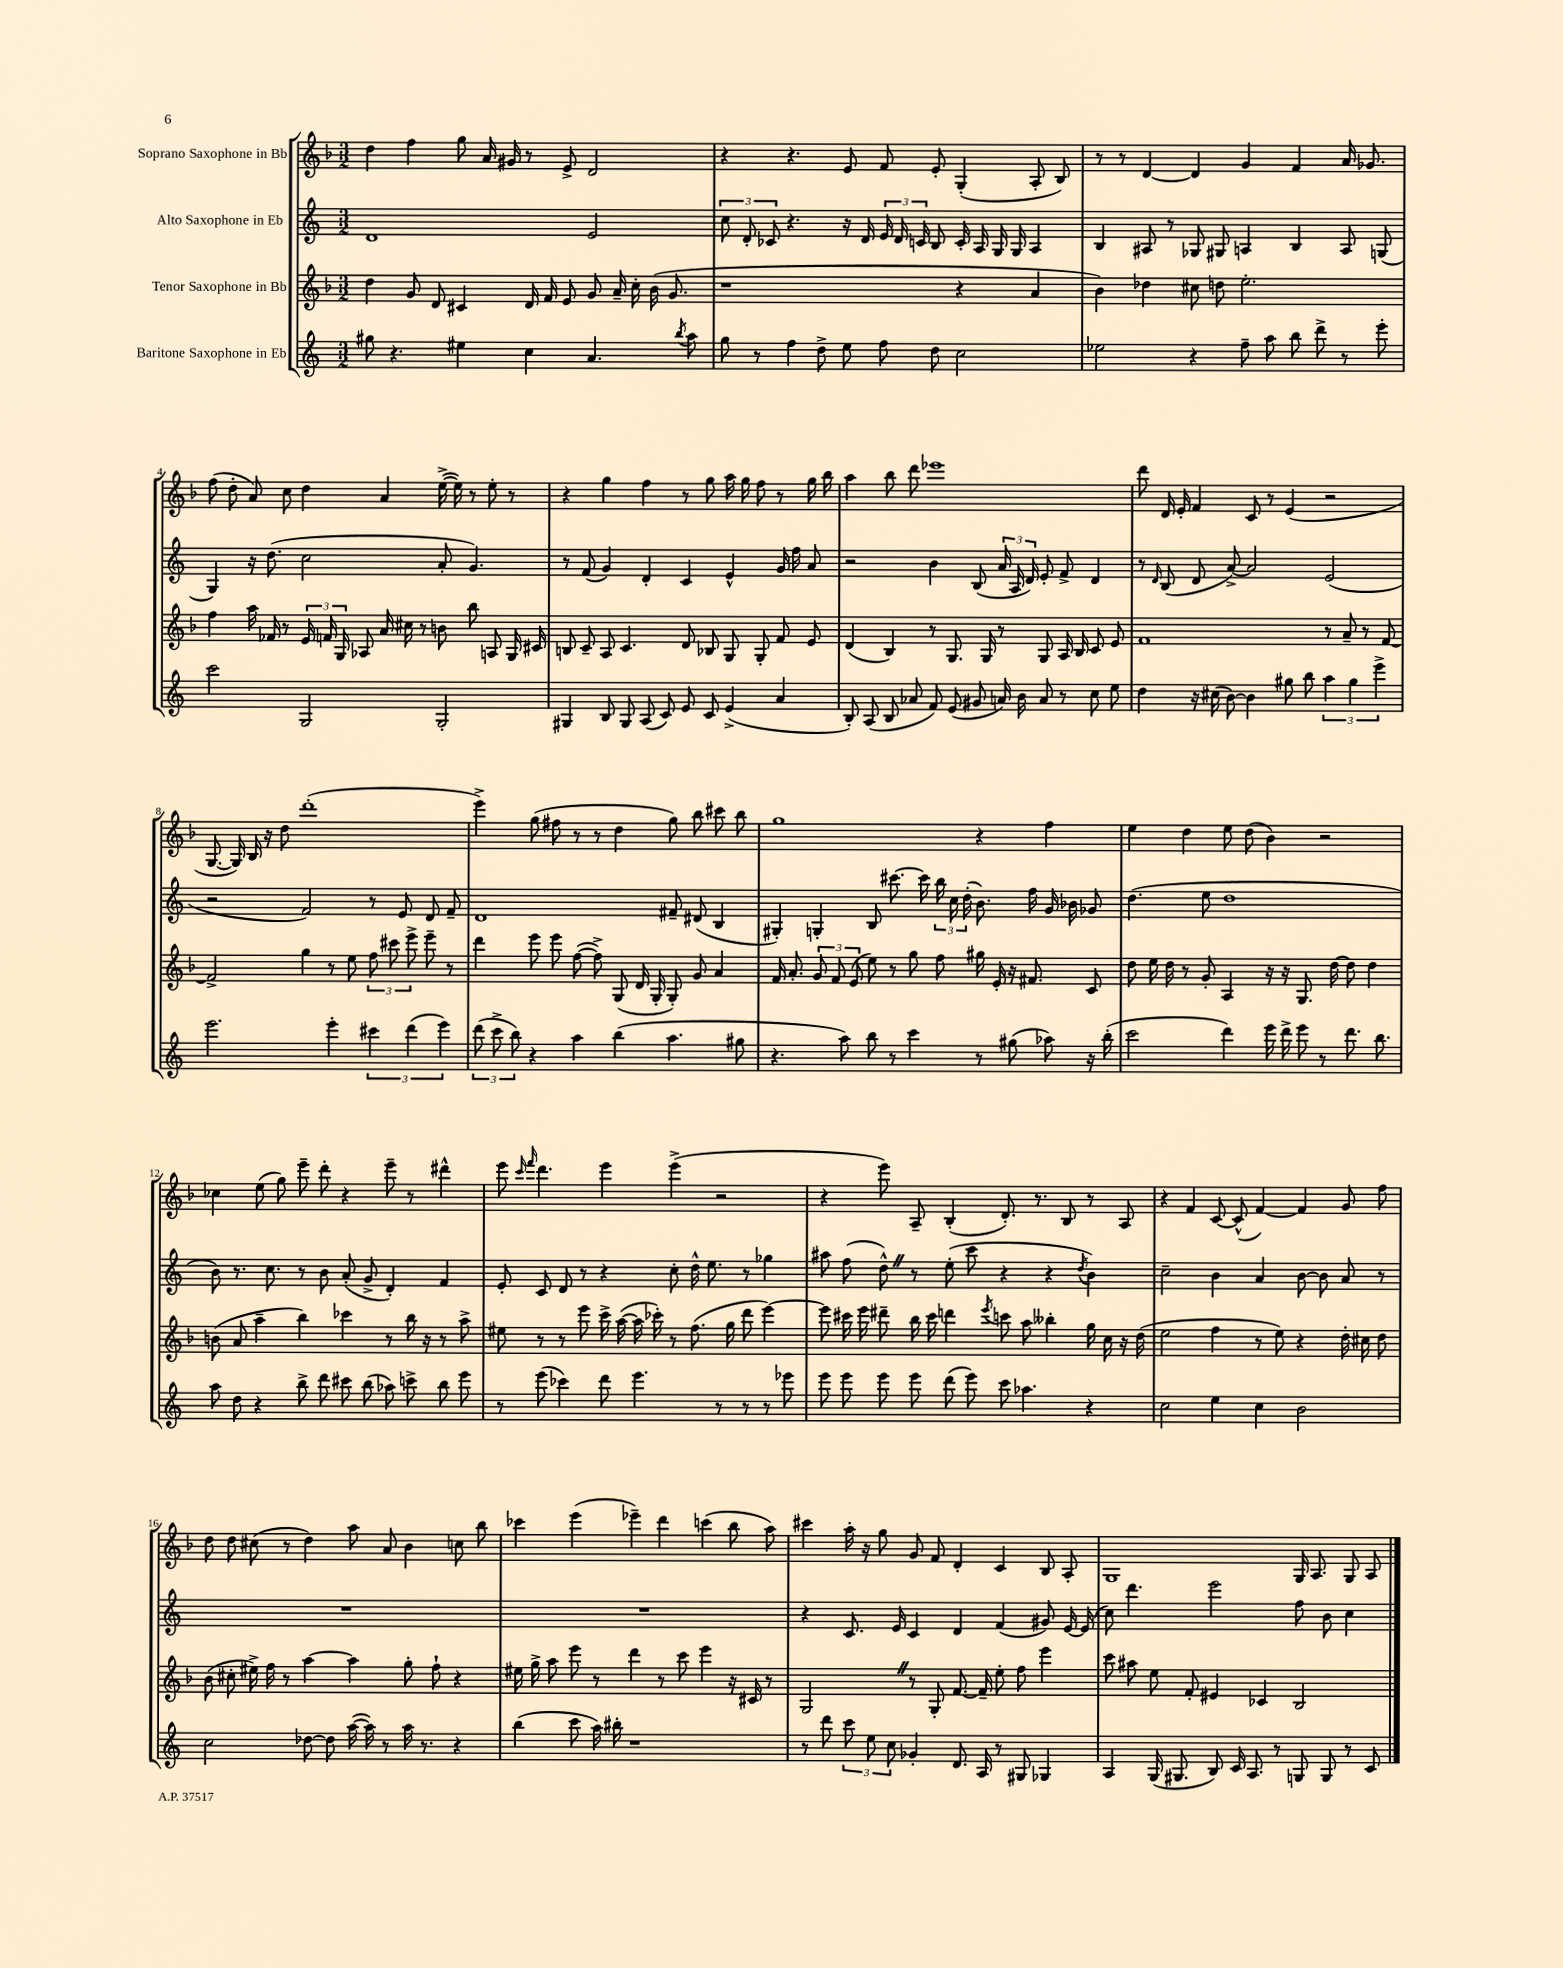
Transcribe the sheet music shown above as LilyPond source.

<<
\new StaffGroup <<
\new Staff = "s0" \with { instrumentName = "Soprano Saxophone in Bb" } {
    \clef treble \key f \major \numericTimeSignature \time 3/2
    \autoBeamOff d''4 f''4 g''8 a'16 gis'16 r8 e'8-> d'2 |
    r4 r4. e'8 f'8 e'8-. g4-.( a8-. bes8) |
    r8 r8 d'4~ d'4 g'4 f'4 a'16 ges'8. |
    f''8( d''8-. a'8) c''8 d''4 a'4 e''16~->( e''16) r8 e''8-. r8 |
    r4 g''4 f''4 r8 g''8 a''16 g''16 f''8 r8 g''16 bes''16 |
    a''4 bes''8 d'''8 ees'''1 |
    d'''8 d'16 e'16-. f'4 c'8 r8 e'4( r2 |
    g8.~ g16) bes16 r16 d''8 d'''1-.( |
    e'''4->) g''8( fis''8 r8 r8 d''4 g''8) bes''8 cis'''8 bes''8 |
    g''1 r4 f''4 |
    e''4 d''4 e''8 d''8( bes'4) r2 |
    ces''4 e''8( g''8) e'''8-- d'''8-. r4 e'''8-- r8 dis'''4-^ |
    e'''8 \grace { c'''16 f'''16 } d'''4. e'''4 e'''4->( r2 |
    r4 e'''8) a8-- bes4-.( d'8.-.) r8. bes8 r8 a8 |
    r4 f'4 c'8~ c'8-^( f'4~) f'4 g'8 f''8 |
    d''8 d''8 cis''8( r8 d''4) a''8 a'8 bes'4 c''8 bes''8 |
    ces'''4 e'''4( ees'''4--) d'''4 c'''4( bes''8 a''8) |
    cis'''4 a''16-. r16 g''8 g'8 f'8 d'4-. c'4 bes8 a8-. |
    g1 g16 a8. g8 a8 \bar "|." |
}
\new Staff = "s1" \with { instrumentName = "Alto Saxophone in Eb" } {
    \clef treble \key c \major \numericTimeSignature \time 3/2
    \autoBeamOff d'1 e'2 |
    \tuplet 3/2 { c''8 d'8-. ces'8 } r4. r16 d'16 \tuplet 3/2 { e'16 d'16 c'16 } b8 c'16-. a16 g16 g16 a4 |
    b4 ais8 r8 ges8 gis8 a4 b4 a8 g8( |
    g4) r16 d''8.( c''2 a'8-. g'4.) |
    r8 f'8( g'4) d'4-. c'4 e'4-^ g'16 f''16 a'8 |
    r2 b'4 b8( \tuplet 3/2 { a'16 a16 d'16) } e'8-. f'8-> d'4 |
    r8 \grace { d'16 } b8( d'8 a'8~->) a'2 e'2( |
    r2 f'2) r8 e'8 d'8 f'8-- |
    d'1 fis'8-- dis'8( b4 |
    gis4-.) g4-. b8 cis'''8.~ cis'''16 \tuplet 3/2 { b''16 c''16 d''16-.( } b'8.) f''16 g'16 bes'16 ges'8 |
    d''4.( e''8 d''1 |
    b'8) r8. c''8. r8 b'8 a'8-.( g'8-> d'4-.) f'4 |
    e'8-. c'8 d'8 r8 r4 c''8-. d''16-^ e''8. r8 ges''4 |
    ais''8 f''8( d''8-^) \once \override BreathingSign.text = \markup { \musicglyph "scripts.caesura.straight" } \breathe r8 e''8-.( c'''8 r4 r4 \acciaccatura { d''8 } b'4) |
    c''2-- b'4 a'4 b'8~ b'8 a'8 r8 |
    R1. |
    R1. |
    r4 c'8. e'16 c'4 d'4 f'4( gis'8) e'16~ e'16( |
    c''8) d'''4. e'''2 f''8 b'8 c''4 \bar "|." |
}
\new Staff = "s2" \with { instrumentName = "Tenor Saxophone in Bb" } {
    \clef treble \key f \major \numericTimeSignature \time 3/2
    \autoBeamOff d''4 g'8 d'8 cis'4 d'16 f'16 e'8 g'8 a'16-- c''16-. bes'16( g'8. |
    r1 r4 a'4 |
    bes'4) des''4 cis''8 d''8 e''2.-. |
    f''4 a''16 fes'16 r8 \tuplet 3/2 { e'16 f'16 g16 } aes8 a'16 cis''16 r8 b'8 bes''8 a8 g16 cis'16 |
    b8 c'8-- a8 c'4. d'8 bes8 g8 g8-. f'8 e'8 |
    d'4( bes4) r8 g8. g16 r8 g8 a16 bes16 c'8 e'8 |
    f'1 r8 a'8-- r8 f'8~ |
    f'2-> g''4 r8 e''8 \tuplet 3/2 { f''8 cis'''8 e'''8-> } e'''8-- r8 |
    d'''4 e'''8 e'''8 f''8~( f''8->) g8( d'16 g16-. g8-.) g'8 a'4 |
    f'16 a'8.-. \tuplet 3/2 { g'8 f'8 e'8( } e''8) r8 g''8 f''8 gis''16 e'16-. r16 fis'8. c'8 |
    d''8 e''16 d''16 r8 g'8-. a4 r16 r16 g8. d''16~ d''8 d''4 |
    b'8( a'8 a''4-- bes''4) ces'''4 r8 bes''16 r16 r8 a''8-> |
    eis''8 r8 r8 e'''8 c'''16-> a''16~( a''16 ces'''16-.) r8 f''8.( g''16 d'''8 e'''4~) |
    e'''8 cis'''16 e'''16 dis'''8-- bes''16 cis'''16 d'''4 \acciaccatura { e'''8 } c'''8 a''8 beses''4-. g''16 c''16 r16 d''16( |
    e''2 f''4 r8 e''8) r4 d''16-. cis''16 d''8 |
    bes'8( cis''8-. eis''16->) f''16 r8 a''4~ a''4 g''8-. f''8-! r4 |
    eis''16 g''16-> a''8 e'''8 r8 d'''4 r8 c'''8 e'''4 r16 cis'16 r8 |
    g2 \once \override BreathingSign.text = \markup { \musicglyph "scripts.caesura.straight" } \breathe r8 g8-. f'8.~ f'16-- e''8-. f''8 e'''4 |
    c'''8 ais''8 e''8 f'8-. eis'4 ces'4 bes2 \bar "|." |
}
\new Staff = "s3" \with { instrumentName = "Baritone Saxophone in Eb" } {
    \clef treble \key c \major \numericTimeSignature \time 3/2
    \autoBeamOff gis''8 r4. eis''4 c''4 a'4. \acciaccatura { b''8 } a''8 |
    g''8 r8 f''4 d''8-> e''8 f''8 d''8 c''2 |
    ees''2 r4 f''8-- a''8 b''8 d'''8-> r8 e'''8-. |
    c'''2 g2 g2-. |
    gis4 b8 gis8 a8( c'8) e'8 c'8 e'4->( a'4 |
    b8-.) a8( b8 aes'8 f'8) e'8( gis'8 a'16) b'16 a'8 r8 c''8 e''8 |
    d''4 r16 cis''16( b'8~) b'4 gis''8 b''8 \tuplet 3/2 { a''4 gis''4 e'''4-> } |
    e'''2. e'''4-. \tuplet 3/2 { cis'''4 d'''4( e'''4) } |
    \tuplet 3/2 { d'''8( c'''8-> b''8) } r4 a''4 b''4( a''4. gis''8 |
    r4. a''8) b''8 r8 c'''4 r8 gis''8( aes''8) r16 b''16-.( |
    c'''2 d'''4) e'''16 d'''16-> e'''8 r8 d'''8. b''8. |
    a''8 d''8 r4 b''8-> d'''8 cis'''8 b''8( aes''8) c'''8-> b''8 e'''8 |
    r8 e'''8( ces'''4) d'''8 e'''4. r8 r8 r8 ees'''8 |
    e'''8 e'''8 e'''8 e'''8 d'''8( e'''8) c'''8 aes''4. r4 |
    c''2 e''4 c''4 b'2 |
    c''2 des''8~ des''8 a''16~( a''16) r8 a''16 r8. r4 |
    b''4( c'''8 a''16) bis''16-. r1 |
    r8 d'''8 \tuplet 3/2 { c'''8 e''8 c''8 } ges'4-. d'8. a16 r8 gis8 ges4 |
    a4 g16( gis8. b8) c'16 a8. r8 g8 g8 r8 c'8 \bar "|." |
}
>>
>>
